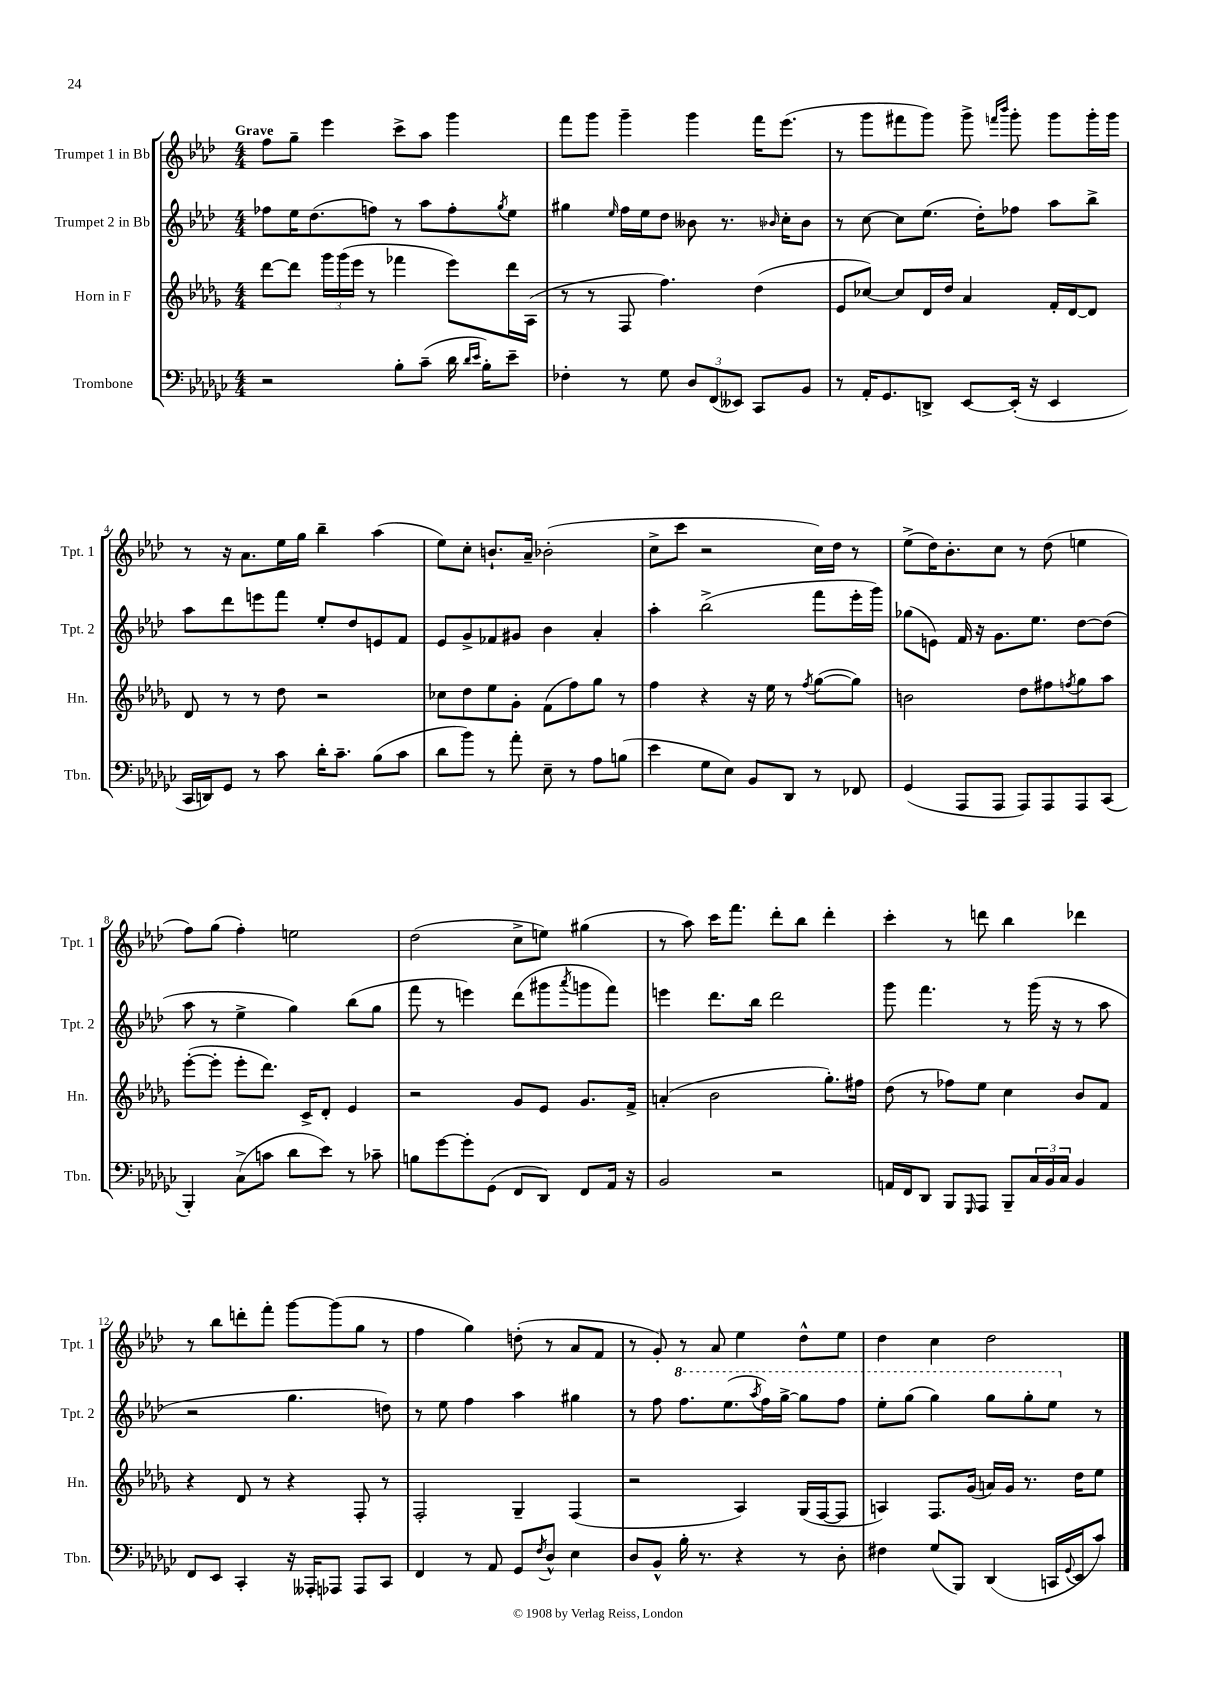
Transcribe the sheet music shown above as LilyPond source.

<<
\new StaffGroup <<
\new Staff = "s0" \with { instrumentName = "Trumpet 1 in Bb" shortInstrumentName = "Tpt. 1" } {
    \clef treble \key aes \major \numericTimeSignature \time 4/4 \tempo "Grave"
    f''8 g''8-- ees'''4 c'''8-> aes''8 g'''4 |
    f'''8 g'''8 g'''4-- g'''4 f'''16 ees'''8.( |
    r8 g'''8 fis'''8 g'''8) g'''8-> \grace { f'''16 bes'''16 } g'''8-. g'''8 g'''16-. g'''16 |
    r8 r16 aes'8. ees''16 g''16 bes''4-- aes''4( |
    ees''8) c''8-. b'8.-! aes'16-- bes'2-.( |
    c''8-> c'''8 r2 c''16) des''16 r8 |
    ees''8->( des''16) bes'8.-. c''8 r8 des''8( e''4 |
    f''8) g''8( f''4-.) e''2 |
    des''2( c''8-> e''8) gis''4( |
    r8 aes''8) c'''16 f'''8. des'''8-. bes''8 des'''4-. |
    c'''4-. r8 d'''8 bes''4 des'''4 |
    r8 bes''8 d'''8-. f'''8-. g'''8~ g'''8( g''8 r8 |
    f''4 g''4) d''8-.( r8 aes'8 f'8 |
    r8 g'8-.) r8 aes'8 ees''4 des''8-^ ees''8 |
    des''4 c''4 des''2 \bar "|." |
}
\new Staff = "s1" \with { instrumentName = "Trumpet 2 in Bb" shortInstrumentName = "Tpt. 2" } {
    \clef treble \key aes \major \numericTimeSignature \time 4/4
    fes''8 ees''16 des''8.( f''8) r8 aes''8 f''8-. \acciaccatura { g''8 } ees''8 |
    gis''4 \grace { ees''16 } f''16 ees''16 des''8 beses'8 r8. \grace { bes'16 } c''16-. bes'8 |
    r8 c''8~ c''8 ees''8.( des''16-.) fes''8 aes''8 bes''8-> |
    aes''8 des'''8 e'''8 f'''8 ees''8-. des''8 e'8 f'8 |
    ees'8 g'8-> fes'8 gis'8 bes'4 aes'4-. |
    aes''4-. bes''2->( f'''8 ees'''16-. g'''16) |
    ges''8( e'8) f'16 r16 g'8. ees''8. des''8~ des''8( |
    aes''8 r8 ees''4-> g''4) bes''8( g''8 |
    f'''8 r8 e'''4) des'''8( gis'''8 \acciaccatura { aes'''8 } g'''8 f'''8) |
    e'''4 des'''8. bes''16 des'''2 |
    g'''8 f'''4. r8 g'''16( r16 r8 aes''8 |
    r2 g''4. d''8) |
    r8 ees''8 f''4 aes''4 gis''4 |
    r8 f''8 \ottava #1 f'''8. ees'''8.( \acciaccatura { aes'''8 } f'''16) g'''16~-> g'''8 f'''8 |
    ees'''8-. g'''8( g'''4) g'''8 g'''8-. ees'''8 \ottava #0 r8 \bar "|." |
}
\new Staff = "s2" \with { instrumentName = "Horn in F" shortInstrumentName = "Hn." } {
    \clef treble \key des \major \numericTimeSignature \time 4/4
    des'''8~ des'''8 \tuplet 3/2 { ges'''16 ges'''16( ees'''16 } r8 fes'''4 ees'''8) des'''16 aes16( |
    r8 r8 f8 f''4.) des''4( |
    ees'8 ces''8~) ces''8 des'16 des''16 aes'4 f'16-. des'16~ des'8 |
    des'8 r8 r8 des''8 r2 |
    ces''8 des''8 ees''8 ges'8-. f'8( f''8) ges''8 r8 |
    f''4 r4 r16 ees''16 r8 \acciaccatura { f''8 } ges''8~( ges''8) |
    b'2 des''8 fis''8 \acciaccatura { f''8 } ges''8 aes''8 |
    ees'''8~-.( ees'''8-. ees'''8-. des'''8.) c'16-> des'8-. ees'4 |
    r2 ges'8 ees'8 ges'8. f'16-> |
    a'4-.( bes'2 ges''8.-.) fis''16 |
    des''8( r8 fes''8) ees''8 c''4 bes'8 f'8 |
    r4 des'8 r8 r4 f8-. r8 |
    f2-. ges4-- f4( |
    r2 aes4) ges16( f16~ f8 |
    a4) f8. ges'16( a'16) ges'16 r8. des''16 ees''8 \bar "|." |
}
\new Staff = "s3" \with { instrumentName = "Trombone" shortInstrumentName = "Tbn." } {
    \clef bass \key ges \major \numericTimeSignature \time 4/4
    r2 bes8-. ces'8--( des'16 \grace { des'16 ees'16 } bes16-.) ees'8-- |
    fes4-. r8 ges8 \tuplet 3/2 { des8 f,8( eeses,8) } ces,8 bes,8 |
    r8 aes,16-. ges,8. d,8-> ees,8~ ees,16-.( r16 ees,4 |
    ces,16 d,16) ges,8 r8 ces'8 des'16-. ces'8.-- bes8( ces'8 |
    des'8 bes'8) r8 aes'8-. ees8-- r8 aes8 b8( |
    ees'4 ges8 ees8) bes,8 des,8 r8 fes,8 |
    ges,4( aes,,8 aes,,8 aes,,8) aes,,8 aes,,8 ces,8( |
    bes,,4-.) ces8->( c'8 des'8 ees'8) r8 ces'8-- |
    b8 ges'8~ ges'8-. ges,8( f,8 des,8) f,8 aes,16 r16 |
    bes,2 r2 |
    a,16 f,16 des,8 bes,,8 \grace { ges,,16 } aes,,8 bes,,8-- \tuplet 3/2 { ces16 bes,16 ces16 } bes,4 |
    f,8 ees,8 ces,4-. r16 aeses,,16-. aes,,8 aes,,8 ces,8 |
    f,4 r8 aes,8 ges,8 \acciaccatura { f8 } des8-^ ees4 |
    des8 bes,8-^ bes16-. r8. r4 r8 des8-. |
    fis4 ges8( bes,,8) des,4( c,16 \appoggiatura { ges,8 } ees,16 ces'8) \bar "|." |
}
>>
>>
